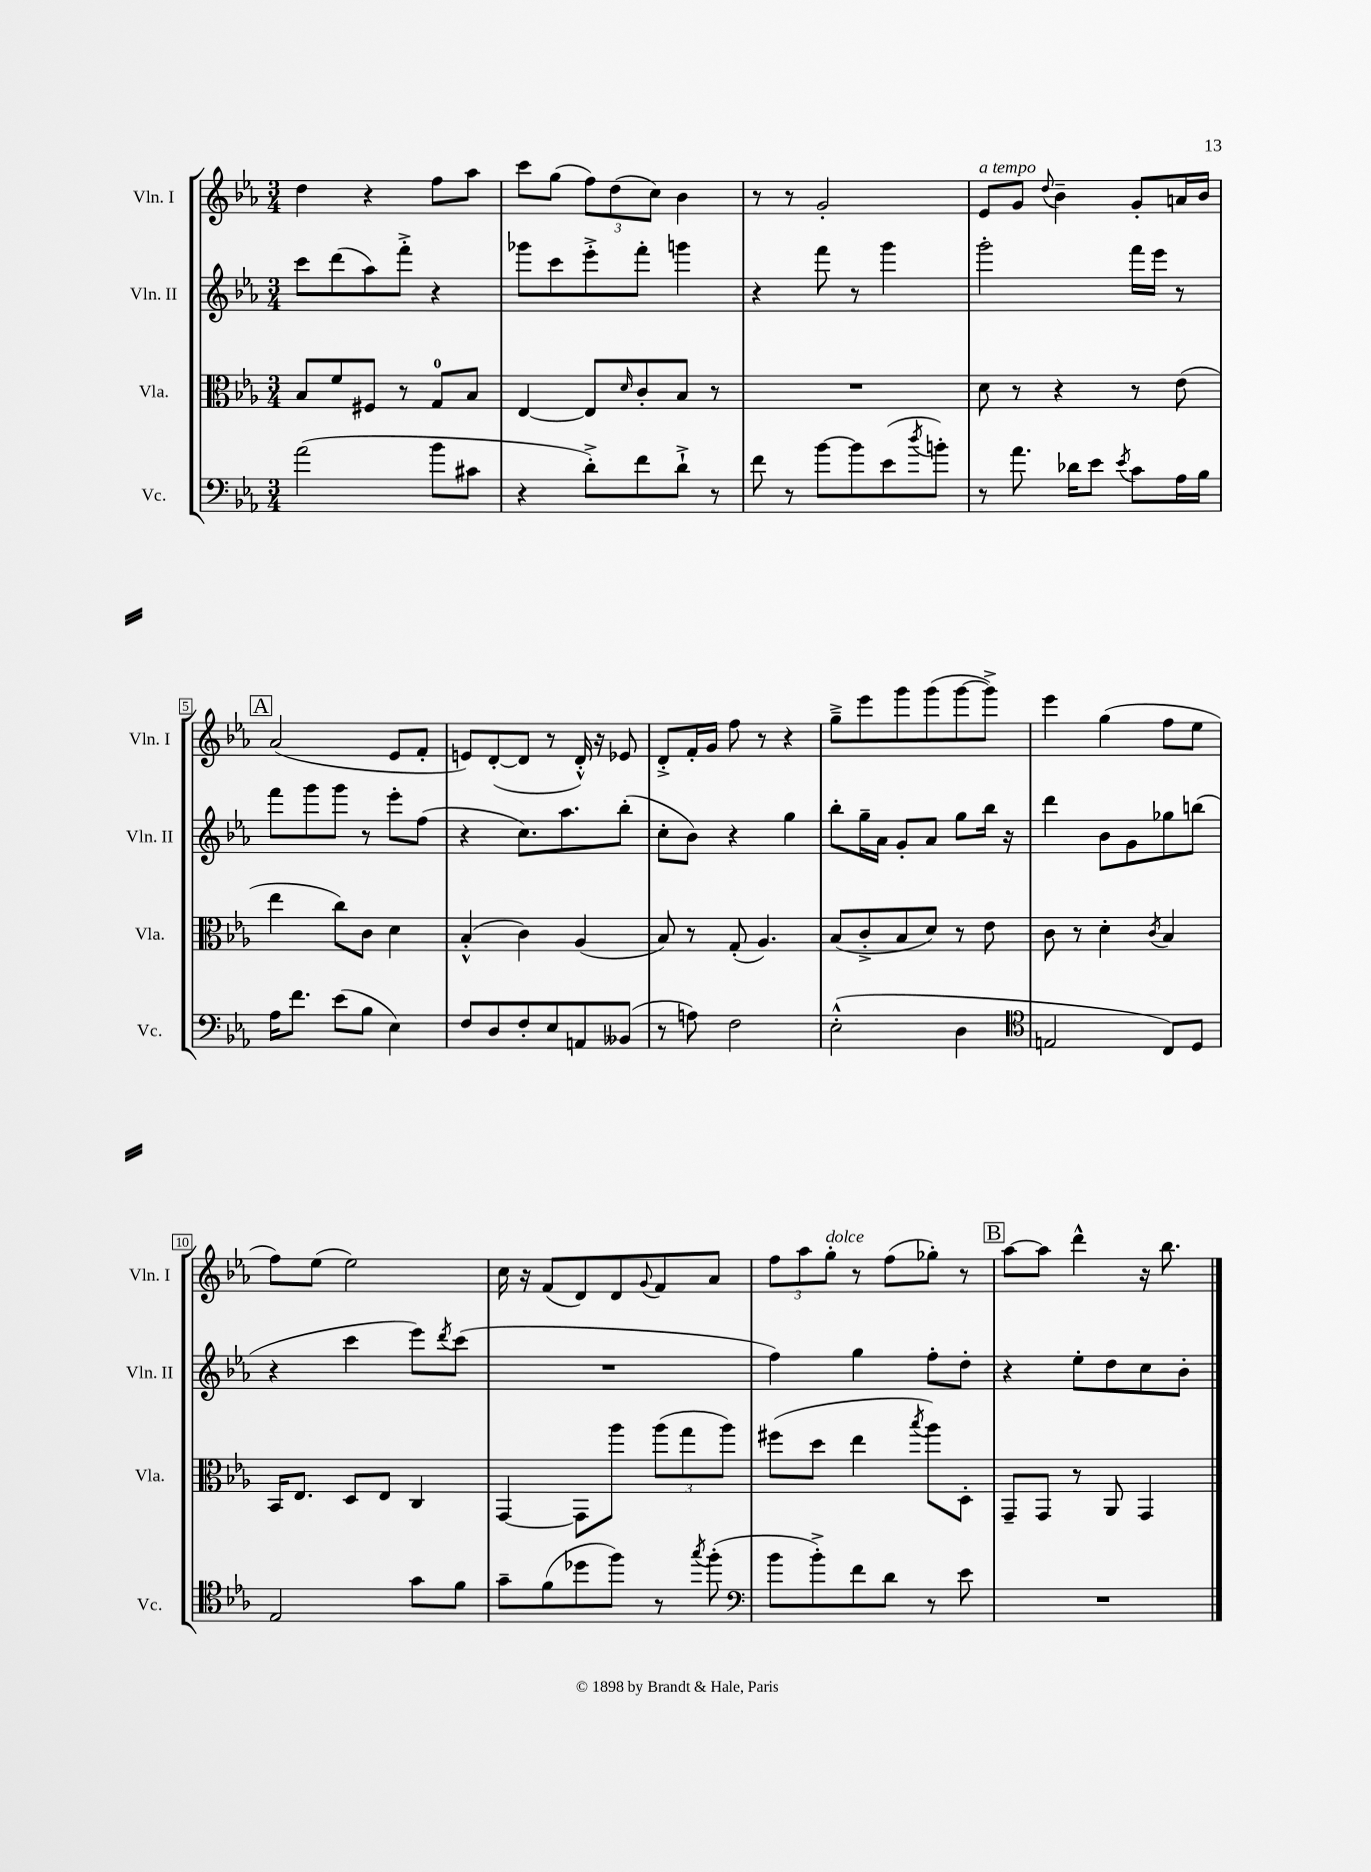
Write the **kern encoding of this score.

**kern	**kern	**kern	**kern
*part4	*part3	*part2	*part1
*staff4	*staff3	*staff2	*staff1
*I"Vc.	*I"Vla.	*I"Vln. II	*I"Vln. I
*I'Vc.	*I'Vla.	*I'Vln. II	*I'Vln. I
*clefF4	*clefC3	*clefG2	*clefG2
*k[b-e-a-]	*k[b-e-a-]	*k[b-e-a-]	*k[b-e-a-]
*M3/4	*M3/4	*M3/4	*M3/4
=1	=1	=1	=1
(2a-\	8B-/L	8ccc\L	4dd\
.	8f/	(8ddd\	.
.	8F#X/J	8aa-\)	4r
.	8r	8fff'^\J	.
8b-\L	8G/L	4r	8ff\L
8c#X\J	8B-/J	.	8aa-\J
=2	=2	=2	=2
4r	[4E-/	8ggg-X\L	8ccc\L
.	.	8ccc\	(8gg\J
8d'^\L)	8E-/L]	8eee-'^\	12ff\L)
.	.	.	(12dd\
.	16qqd/	.	.
8f\	8c'/	8fff'\J	.
.	.	.	12cc\J)
8d`^\J	8B-/J	4gggn\	4b-\
8r	8r	.	.
=3	=3	=3	=3
8f\	2.r	4r	8r
8r	.	.	8r
[8b-\L	.	8fff\	2g'/
8b-\]	.	8r	.
(8e-\	.	4ggg\	.
8qdd/	.	.	.
8bn'\J)	.	.	.
=4	=4	=4	=4
!	!	!	!LO:TX:a:i:t=a tempo
8r	8d\	2ggg'\	8e-/L
8.a-\	8r	.	8g/J
.	.	.	8qqdd/
.	4r	.	4b-~\
16d-X\KL	.	.	.
8e-\J	.	.	.
8qe-/	.	.	.
8c\L	8r	16fff\LL	8g'/L
.	.	16eee-\JJ	.
16A-\L	(8e-\	8r	16an/L
16B-\JJ	.	.	16b-/JJ
!!LO:LB:g=z
!!LO:REH:place=s1:t=A
=5	=5	=5	=5
16A-\KL	4ee-\	8fff\L	(2a-/
8.f\J	.	.	.
.	.	8ggg\	.
(8e-\L	8cc\L)	8ggg\J	.
8B-\J	8c\J	8r	.
4E-\)	4d\	8eee-'\L	8e-/L
.	.	(8ff\J	8f'/J
=6	=6	=6	=6
8F/L	(4B-'^^/	4r	8en/L)
8D/	.	.	([8d'/
8F'/	4c\)	8.cc\L)	8d/J]
8E-/	.	.	8r
.	.	8.aa-\	.
8AAn/	(4A-/	.	16d'^^/)
.	.	.	16r
(8BB--X/J	.	(8bb-'\J	8e-X/
=7	=7	=7	=7
8r	8B-/)	8cc'\L	8d'^/L
8An\)	8r	8b-\J)	16f'/L
.	.	.	16g/JJ
2F\	(8G'/	4r	8ff\
.	4.A-/)	.	8r
.	.	4gg\	4r
=8	=8	=8	=8
(2E-'^^\	(8B-/L	8bb-'\L	8gg~^\L
.	8c'^/	16gg~\L	8eee-\
.	.	16a-\JJ	.
.	8B-/	8g'/L	8ggg\
.	8d/J)	8a-/J	(8ggg\
4D\	8r	8gg\L	[8ggg\
.	8e-\	16bb-\Jk	8ggg^\J])
.	.	16r	.
=9	=9	=9	=9
*clefC4	*	*	*
2En/	8c\	4ddd\	4eee-\
.	8r	.	.
.	4d'\	8b-\L	(4gg\
.	.	8g\	.
.	8qc/	.	.
8C/L)	4B-/	8gg-X\	8ff\L
8D/J	.	(8bbn\J	8ee-\J
!!LO:LB:g=z
=10	=10	=10	=10
2E-/	16BB-/KL	4r	8ff\L)
.	8.E-/J	.	.
.	.	.	(8ee-\J
.	8D/L	4ccc\	2ee-\)
.	8E-/J	.	.
8g\L	4C/	8eee-\L)	.
.	.	8qddd/	.
8f\J	.	(8ccc\J	.
=11	=11	=11	=11
8g~\L	[4GG/	2.r	16cc\
.	.	.	16r
(8f\	.	.	(8f/L
8dd-X\	8GG\L]	.	8d/)
8ff\J)	8aa-\J	.	8d/
.	.	.	8qqg/
8r	(12aa-\L	.	8f/
.	12gg\	.	.
8qgg/	.	.	.
(8ff'\	.	.	8a-/J
.	12aa-\J)	.	.
=12	=12	=12	=12
*clefF4	*	*	*
8b-\L	(8ff#X\L	4ff\)	12ff\L
.	.	.	12aa-\
8b-'^\)	8dd\J	.	.
!	!	!	!LO:TX:a:i:t=dolce
.	.	.	12gg'\J
8f\	4ee-\	4gg\	8r
8d\J	.	.	(8ff\L
.	8qbb-/	.	.
8r	8aa-\L)	8ff'\L	8gg-X'\J)
8e-\	8D'\J	8dd'\J	8r
!!LO:REH:place=s1:t=B
=13	=13	=13	=13
2.r	8GG~/L	4r	[8aa-\L
.	8GG/J	.	8aa-\J]
.	8r	8ee-'\L	4ddd^^\
.	8AA-/	8dd\	.
.	4GG/	8cc\	16r
.	.	.	8.bb-\
.	.	8b-'\J	.
==	==	==	==
*-	*-	*-	*-
